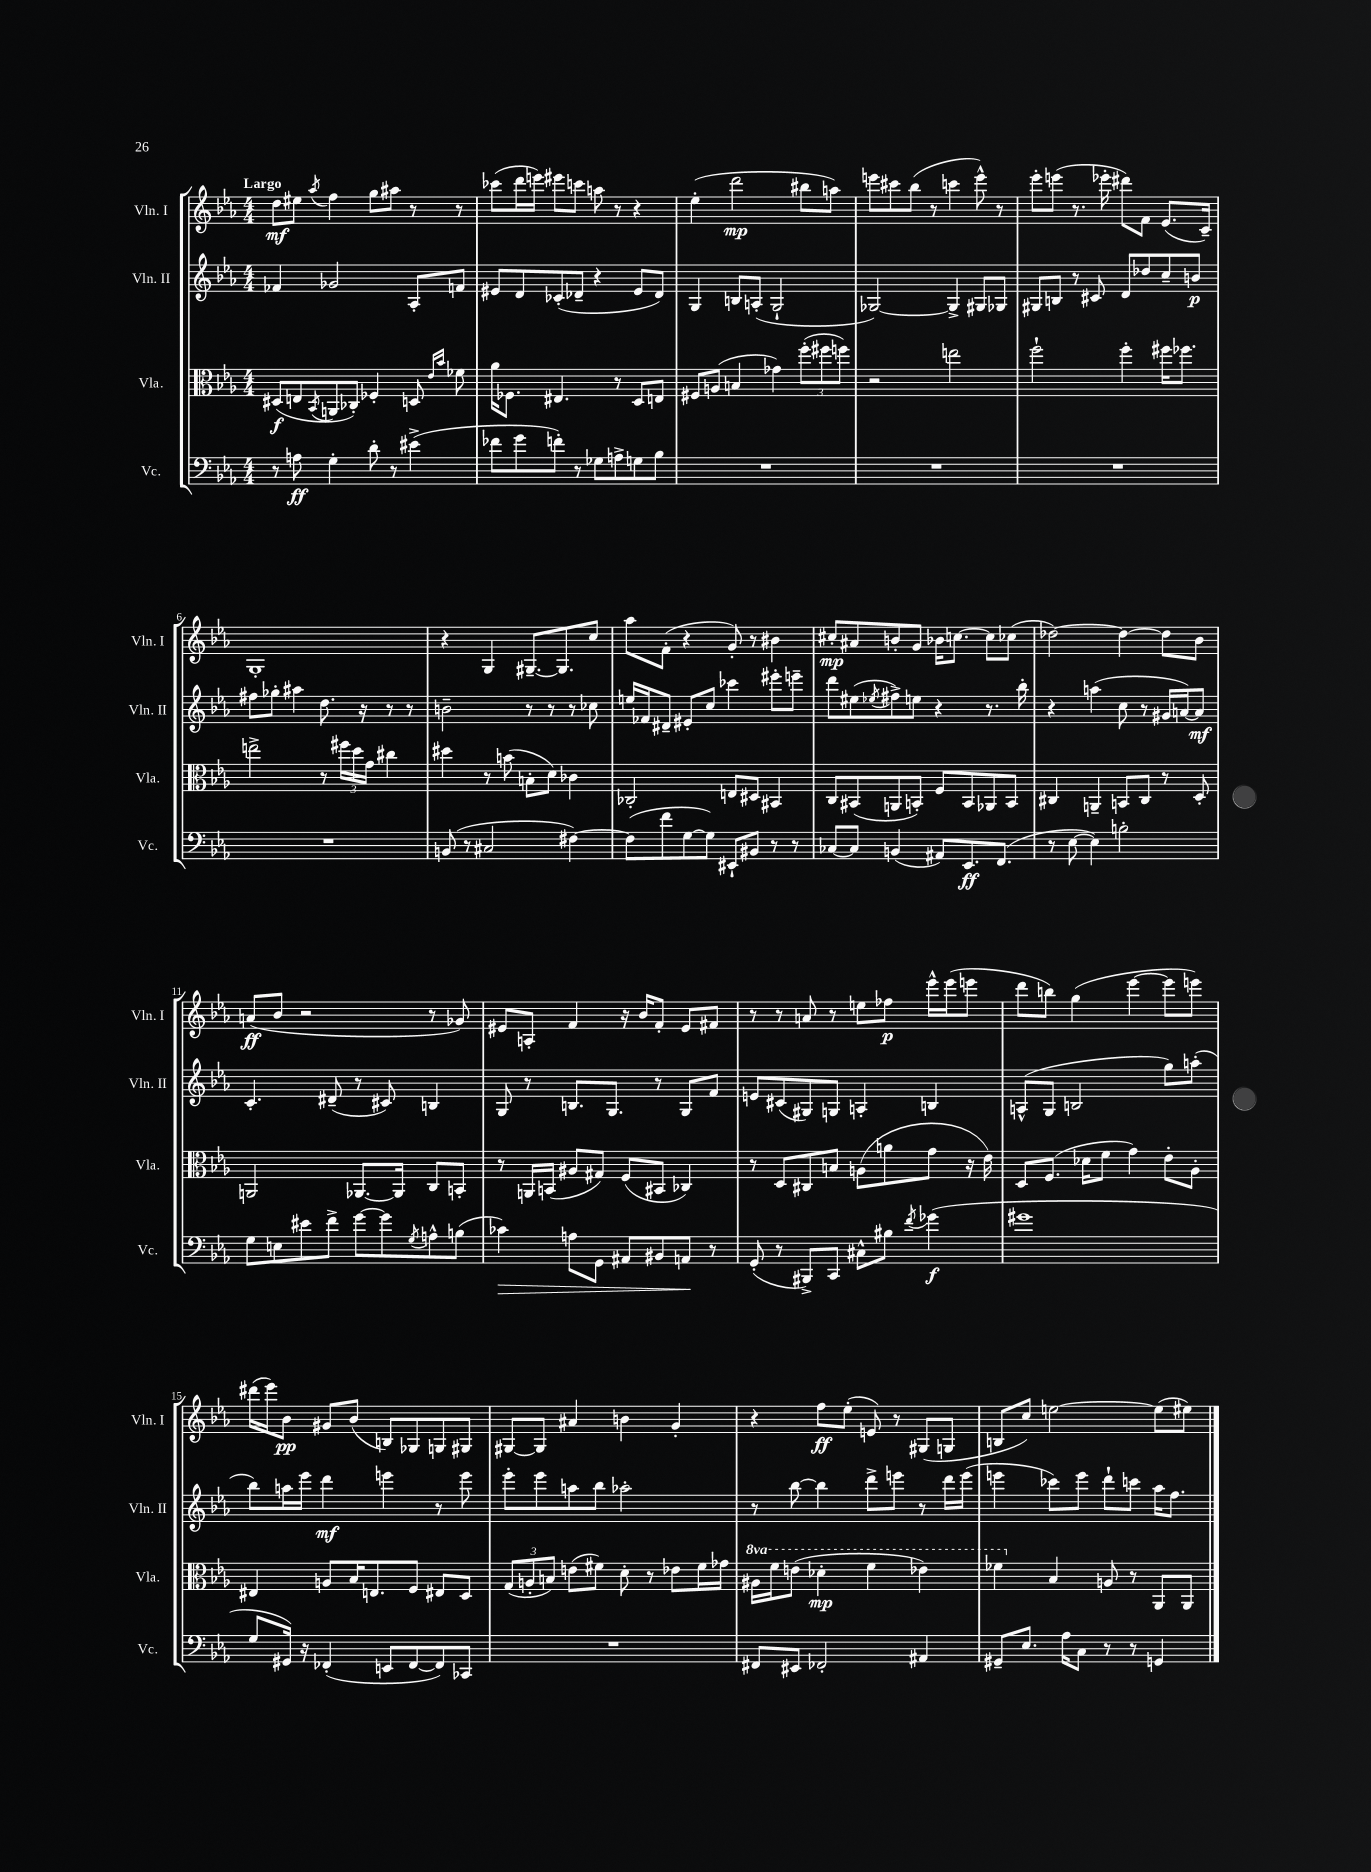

**kern	**dynam	**kern	**dynam	**kern	**dynam	**kern	**dynam
*part4	*part4	*part3	*part3	*part2	*part2	*part1	*part1
*staff4	*staff4	*staff3	*staff3	*staff2	*staff2	*staff1	*staff1
*I"Vc.	*	*I"Vla.	*	*I"Vln. II	*	*I"Vln. I	*
*I'Vc.	*	*I'Vla.	*	*I'Vln. II	*	*I'Vln. I	*
*clefF4	*	*clefC3	*	*clefG2	*	*clefG2	*
*k[b-e-a-]	*	*k[b-e-a-]	*	*k[b-e-a-]	*	*k[b-e-a-]	*
*M4/4	*	*M4/4	*	*M4/4	*	*M4/4	*
=1	=1	=1	=1	=1	=1	=1	=1
!	!	!	!	!	!	!LO:TX:a:B:t=Largo	!
8r	.	(8D#X/L	f	4f-X/	.	8dd\L	mf
8An\	ff	8En/	.	.	.	8ee#X\J	.
.	.	8qBB-/	.	.	.	8qaa-/	.
4G'\	.	8AAn/	.	2g-X/	.	4ff\	.
.	.	8C-X'/J)	.	.	.	.	.
8d'\	.	4F-X'/	.	.	.	8gg\L	.
8r	.	.	.	.	.	8aa#X\J	.
(4e#X^\	.	8Dn/	.	8A-'/L	.	8r	.
.	.	16qqe-/LL	.	.	.	.	.
.	.	16qqb-/JJ	.	.	.	.	.
.	.	8f-X\	.	8fn/J	.	8r	.
=2	=2	=2	=2	=2	=2	=2	=2
8f-X\L	.	16a-\KL	.	8e#X/L	.	(8ccc-X\L	.
.	.	8.F-X\J	.	.	.	.	.
8g\	.	.	.	8d/	.	16ddd\L	.
.	.	.	.	.	.	16eeen\JJ)	.
8fn'\J)	.	4.E#X/	.	(8c-X'/	.	8eee#X\L	.
8r	.	.	.	8d-X~/J	.	8cccn\J	.
8G-X\L	.	.	.	4r	.	8aan\	.
8An^\	.	8r	.	.	.	8r	.
8Gn\	.	8D/L	.	8e#/L	.	4r	.
8B-\J	.	8En/J	.	8d-/J)	.	.	.
=3	=3	=3	=3	=3	=3	=3	=3
1r	.	8F#X/L	.	4G/	.	(4ee-'\	.
.	.	(8An/J	.	.	.	.	.
.	.	4Bn/	.	8Bn/L	.	2ddd\	mp
.	.	.	.	(8An'/J	.	.	.
.	.	4g-X\)	.	2G`/	.	.	.
.	.	(12ff'\L	.	.	.	8bb#X\L	.
.	.	12ff#X\	.	.	.	.	.
.	.	.	.	.	.	8aan\J)	.
.	.	12ffn\J)	.	.	.	.	.
=4	=4	=4	=4	=4	=4	=4	=4
1r	.	2r	.	[2G-X/)	.	8eeen\L	.
.	.	.	.	.	.	8ccc#X\	.
.	.	.	.	.	.	(8bb-\J	.
.	.	.	.	.	.	8r	.
.	.	2een\	.	4G-^/]	.	4cccn\	.
.	.	.	.	8G#X/L	.	8eee^^\)	.
.	.	.	.	8G-X/J	.	8r	.
=5	=5	=5	=5	=5	=5	=5	=5
1r	.	2ff`\	.	8G#X/L	.	8eee-'\L	.
.	.	.	.	8Bn/J	.	(8eeen\J	.
.	.	.	.	8r	.	8.r	.
.	.	.	.	8c#X/	.	.	.
.	.	.	.	.	.	16eee-X'\	.
.	.	4ff'\	.	8d/L	.	8ddd#X\L)	.
.	.	.	.	8dd-X/	.	8f\J	.
.	.	16ff#X\KL	.	8cc~/	.	(8.e-/L	.
.	.	8.ff-X\J	.	.	.	.	.
.	.	.	.	8bn/J	p	.	.
.	.	.	.	.	.	16c~/Jk)	.
!!LO:LB:g=z
=6	=6	=6	=6	=6	=6	=6	=6
1r	.	2een^\	.	8ff#X\L	.	1G'	.
.	.	.	.	8gg-X'\J	.	.	.
.	.	.	.	4aa#X\	.	.	.
.	.	8r	.	8.dd\	.	.	.
.	.	24ff#X\LL	.	.	.	.	.
.	.	24dd\	.	.	.	.	.
.	.	.	.	16r	.	.	.
.	.	24g\JJ	.	.	.	.	.
.	.	4cc#X\	.	8r	.	.	.
.	.	.	.	8r	.	.	.
=7	=7	=7	=7	=7	=7	=7	=7
(8BBn/	.	4dd#X\	.	2bn~\	.	4r	.
8r	.	.	.	.	.	.	.
2C#X/	.	8r	.	.	.	4G/	.
.	.	(8bn\	.	.	.	.	.
.	.	8Bn'\L	.	8r	.	[8.G#X~/L	.
.	.	8d\J)	.	8r	.	.	.
.	.	.	.	.	.	8.G#/]	.
[4F#X\)	.	4c-X\	.	8r	.	.	.
.	.	.	.	8cc-X\	.	8cc/J	.
=8	=8	=8	=8	=8	=8	=8	=8
(8F#\L]	.	2C-X'/	.	16een/LL	.	8aa-\L	.
.	.	.	.	16f-X/J	.	.	.
8f\	.	.	.	8d#X~/J	.	(8f'\J	.
[8G\	.	.	.	8e#X'/L	.	4r	.
8G\J])	.	.	.	8cc/J	.	.	.
8EE#X`/L	.	8En/L	.	4ccc-X\	.	8g'/)	.
8BB#X/J	.	8D#X/J	.	.	.	8r	.
8r	.	4BB#X/	.	8eee#X'\L	.	4b#X\	.
8r	.	.	.	8eeen~\J	.	.	.
=9	=9	=9	=9	=9	=9	=9	=9
[8C-X/L	.	8C/L	.	8ddd\L	.	8cc#X'/L	mp
8C-/J]	.	(8BB#X/	.	(8ee#X\	.	8a#X/	.
.	.	.	.	8qee-X/	.	.	.
(4BBn/	.	8AAn/	.	8ff#X^\)	.	8bn'/	.
.	.	8BBn'/J)	.	8een\J	.	8g/J	.
8AA#X/L)	.	8F/L	.	4r	.	16b-X\KL	.
.	.	.	.	.	.	[8.ccn\J	.
8.EE-/	ff	8BB/	.	.	.	.	.
.	.	8AA-X/	.	8.r	.	8cc\L]	.
(8.FF/J	.	.	.	.	.	.	.
.	.	8BB/J	.	.	.	(8cc-X\J	.
.	.	.	.	16bb-'\	.	.	.
=10	=10	=10	=10	=10	=10	=10	=10
8r	.	4C#X/	.	4r	.	[2dd-X\)	.
[8E-\	.	.	.	.	.	.	.
4E-\])	.	4AAn~/	.	(4aan\	.	.	.
2Bn'\	.	8BBn/L	.	8cc\	.	4dd-\_	.
.	.	8C#/J	.	8r	.	.	.
.	.	8r	.	16g#X/LL	.	8dd-\L]	.
.	.	.	.	[16an/J)	.	.	.
.	.	8D'/	.	8a/J]	mf	8b-\J	.
!!LO:LB:g=z
=11	=11	=11	=11	=11	=11	=11	=11
8G\L	.	2AAn/	.	4.c'/	.	(8an/L	ff
8En\	.	.	.	.	.	8b-/J	.
8e#X\	.	.	.	.	.	2r	.
8f^\J	.	.	.	(8d#X~/	.	.	.
[8g\L	.	[8.AA-X/L	.	8r	.	.	.
8g\]	.	.	.	8c#X/)	.	.	.
.	.	16AA-/Jk]	.	.	.	.	.
8qG/	.	.	.	.	.	.	.
8An^^\	.	8C/L	.	4Bn/	.	8r	.
(8Bn\J	.	8BBn'/J	.	.	.	8g-X/)	.
=12	=12	=12	=12	=12	=12	=12	=12
!	!LO:HP:b	!	!	!	!	!	!
4c-X\)	>	8r	.	8G/	.	8e#X/L	.
.	.	16AAn/LL	.	8r	.	8An'/J	.
.	.	(16BBn/JJ	.	.	.	.	.
8An\L	.	8A#X/L	.	8.Bn/L	.	4f/	.
8GG\J	.	8G#X/J)	.	.	.	.	.
.	.	.	.	8.G/J	.	.	.
8AA#X/L	.	(8F/L	.	.	.	16r	.
.	.	.	.	.	.	16b-/KL	.
8BB#X/	.	8BB#X/J	.	8r	.	8f'/J	.
8AAn/J	.	4C-X/)	.	8G/L	.	8e#/L	.
8r	]	.	.	8f/J	.	8f#X/J	.
=13	=13	=13	=13	=13	=13	=13	=13
(8GG'/	.	8r	.	8en/L	.	8r	.
8r	.	8D/L	.	(8c#X/	.	8r	.
8BBB#X^/L)	.	8C#X/	.	8G#X/)	.	8an/	.
8CC/J	.	8Bn/J	.	8Gn/J	.	8r	.
8C#X^^\L	.	(8An\L	.	4An'/	.	8een\L	.
8B#X\J	.	8an\	.	.	.	8ff-X\J	p
8qf/	.	.	.	.	.	.	.
(4g-X\	f	8g\J	.	4Bn/	.	16eee-^^\LL	.
.	.	.	.	.	.	(16eee-\J	.
.	.	16r	.	.	.	8eeen\J	.
.	.	16e-\)	.	.	.	.	.
=14	=14	=14	=14	=14	=14	=14	=14
1g#X	.	8D/L	.	(8An^^/L	.	8ddd\L	.
.	.	(8.F/J	.	8G/J	.	8bbn\J)	.
.	.	.	.	2Bn/	.	(4gg\	.
.	.	16d-X\KL	.	.	.	.	.
.	.	8f\J	.	.	.	.	.
.	.	4g\)	.	.	.	[4eee-\	.
.	.	8e-'\L	.	8gg\L)	.	8eee-\L]	.
.	.	8A-'\J	.	(8aan'\J	.	8eeen\J)	.
!!LO:LB:g=z
=15	=15	=15	=15	=15	=15	=15	=15
8G/L	.	4E#X/	.	8bb-\L)	.	(16ddd#X\LL	.
.	.	.	.	.	.	16eee-\J)	.
16GG#X/Jk)	.	.	.	16aan\L	.	8b-\J	pp
16r	.	.	.	16eee-\JJ	.	.	.
(4FF-X'/	.	8An/L	.	4ddd\	mf	8g#X/L	.
.	.	16B-/K	.	.	.	(8b-/J	.
.	.	8.En/	.	.	.	.	.
8EEn/L	.	.	.	4eeen\	.	8Bn/L)	.
[8FF-/	.	8F/J	.	.	.	8G-X/	.
8FF-/])	.	8E#X/L	.	8r	.	8Gn/	.
8CC-X/J	.	8D/J	.	8eee\	.	8G#X/J	.
=16	=16	=16	=16	=16	=16	=16	=16
1r	.	(12G/L	.	8eee-'\L	.	[8G#X/L	.
.	.	12An'/	.	.	.	.	.
.	.	.	.	8eee-\	.	8G#/J]	.
.	.	12Bn/J)	.	.	.	.	.
.	.	(8en\L	.	8aan\	.	4a#X/	.
.	.	8f#X\J)	.	8bb-\J	.	.	.
.	.	8d'\	.	2aa-X'\	.	4bn\	.
.	.	8r	.	.	.	.	.
.	.	8e-X\L	.	.	.	4g'/	.
.	.	16f#\L	.	.	.	.	.
.	.	16g-X\JJ	.	.	.	.	.
=17	=17	=17	=17	=17	=17	=17	=17
*	*	*8va	*	*	*	*	*
8FF#X/L	.	16a#X\LL	.	8r	.	4r	.
.	.	16ff\J	.	.	.	.	.
8EE#X/J	.	(8een\J	.	[8bb-\	.	.	.
2FF-X'/	.	4dd-X'\	mp	4bb-\]	.	8ff\L	ff
.	.	.	.	.	.	(8ee-'\J	.
.	.	4ff\	.	8ddd^\L	.	8en/)	.
.	.	.	.	8eeen\J	.	8r	.
4AA#X/	.	4ee-X\)	.	8r	.	(8G#X/L	.
.	.	.	.	16ddd\LL	.	8Gn/J	.
.	.	.	.	(16eee\JJ	.	.	.
=18	=18	=18	=18	=18	=18	=18	=18
8GG#X~/L	.	4ff-X\	.	4eeen\	.	8Bn/L	.
8.E-/J	.	.	.	.	.	8cc/J)	.
*	*	*X8va	*	*	*	*	*
.	.	4B-/	.	8ccc-X\L)	.	[2een\	.
16A-\KL	.	.	.	.	.	.	.
8C\J	.	.	.	8eee\J	.	.	.
8r	.	8An/	.	8ddd`\L	.	.	.
8r	.	8r	.	8cccn\J	.	.	.
4GGn/	.	8AA-/L	.	16aa-\KL	.	(8ee\L]	.
.	.	.	.	8.ff\J	.	.	.
.	.	8AA-/J	.	.	.	8ee#X\J)	.
==	==	==	==	==	==	==	==
*-	*-	*-	*-	*-	*-	*-	*-
